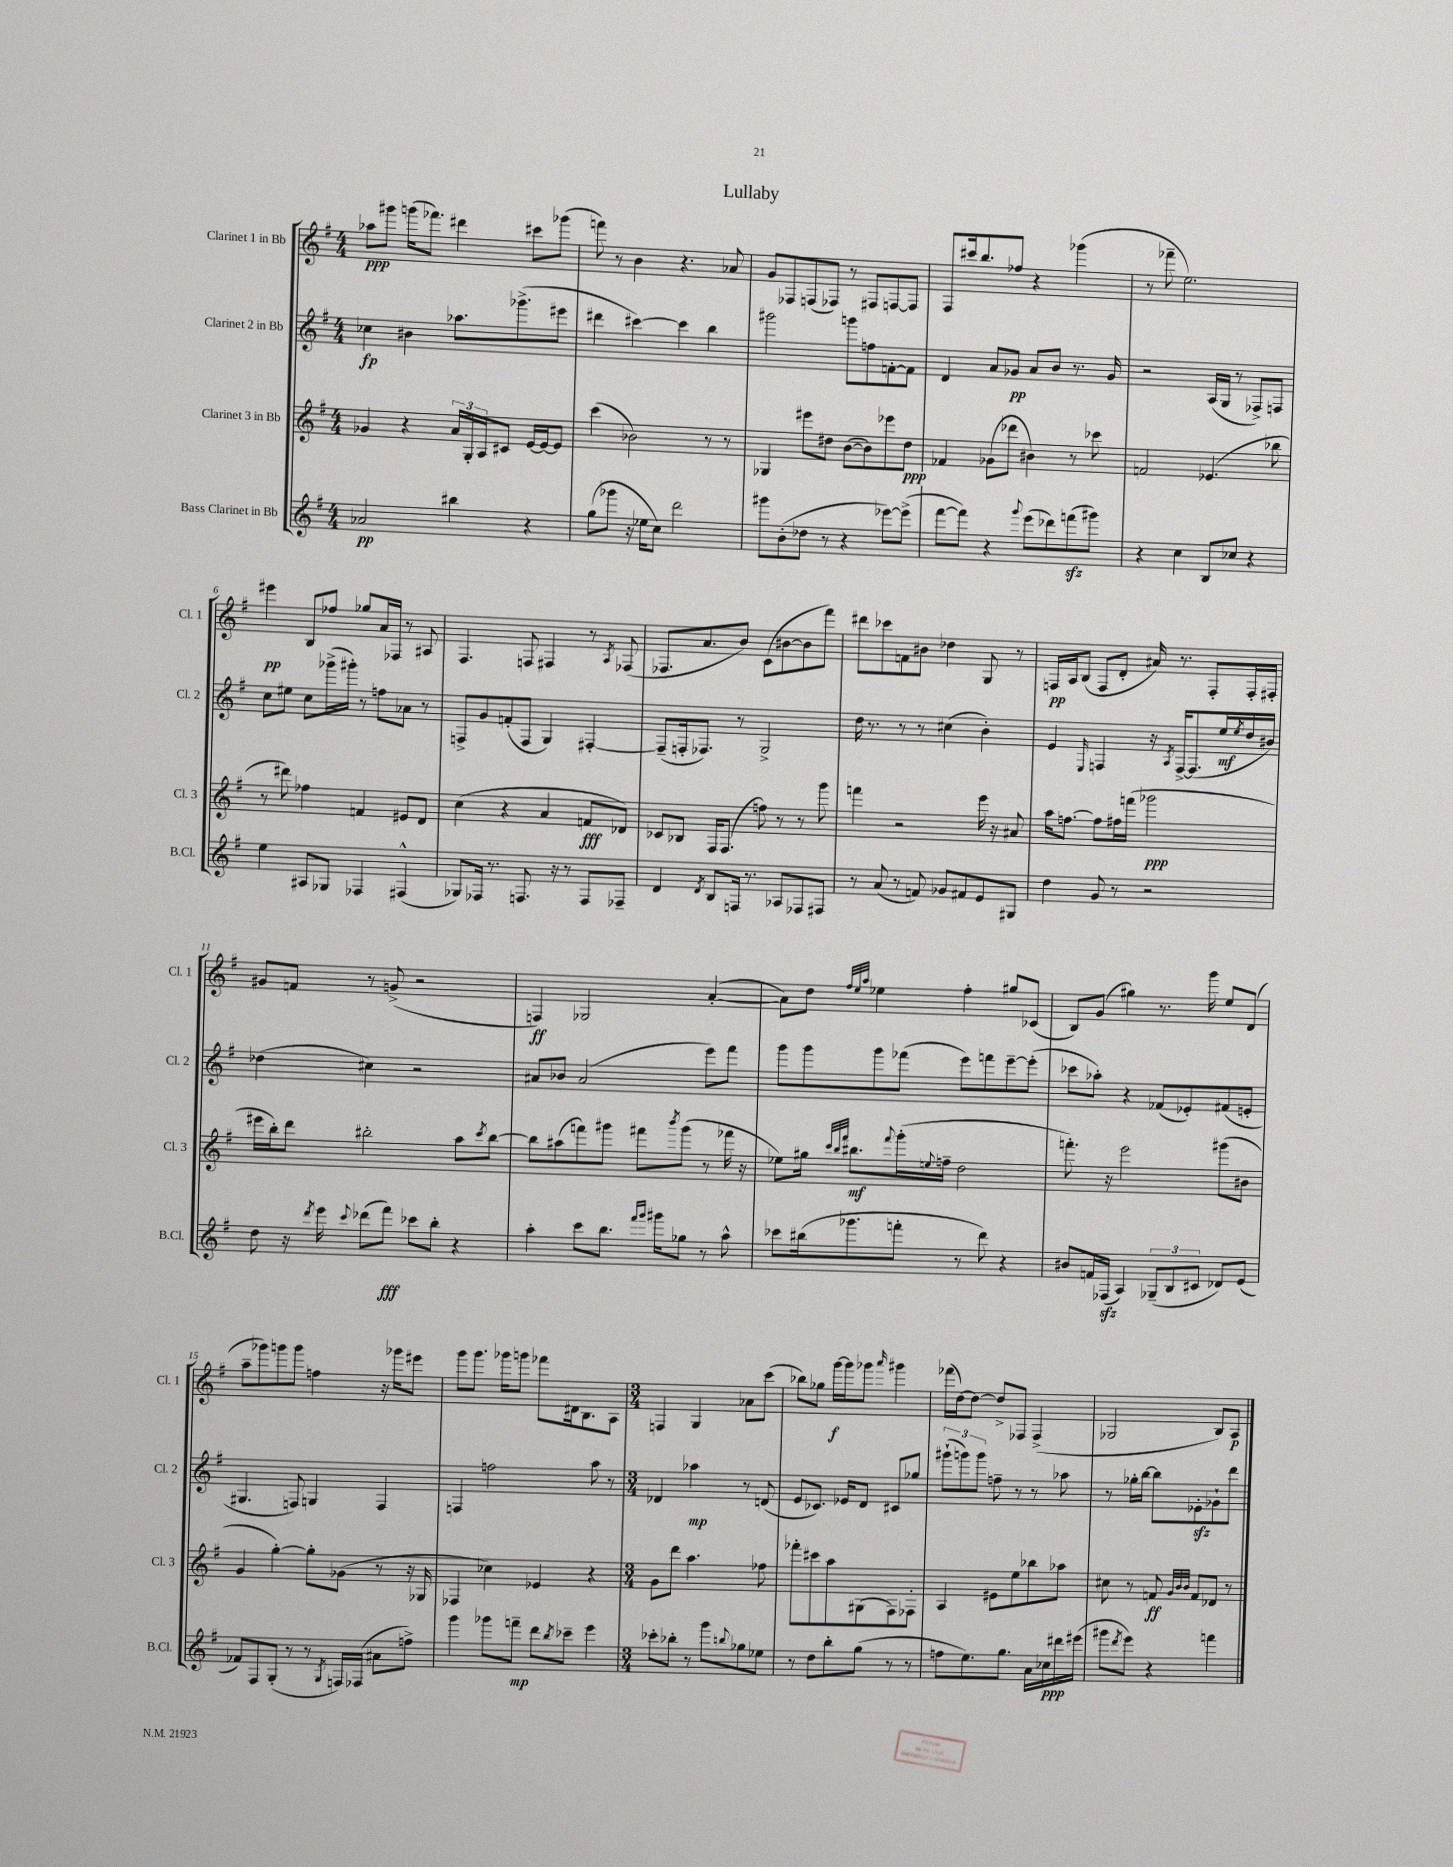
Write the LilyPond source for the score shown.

\header { title = "Lullaby" }
<<
\new StaffGroup <<
\new Staff = "s0" \with { instrumentName = "Clarinet 1 in Bb" shortInstrumentName = "Cl. 1" } {
    \clef treble \key g \major \numericTimeSignature \time 4/4
    aes''8\ppp gis'''8 g'''16( fes'''8.) dis'''4 cis'''8 ges'''8( |
    f'''8) r8 b'4 r4. aes'8 |
    g'8 fes8 f8( fes8) r8 fis8 f8~ f8 |
    fis8 cis'''16 b''8. fes''8 r4 ges'''4( |
    r8 fes'''8-- e''2.) |
    eis'''4\pp b8 fes''8 ges''8 a'16 fes16 r8 ais8 |
    fis4. f8 fis4 r8 \acciaccatura { a8 } fes8( |
    fes8. a'8. b'8) c'8( bis'8~ bis'8 fis'''8) |
    dis'''8 ces'''8 f'8 bis'8 des''4 g8 r8 |
    f16\pp a16 b8( f8 d'8-. ais'16) r8. f8-. f16-. fis16-. |
    gis'8 f'8 r8 g'8->( r2 |
    f4\ff) ges2 a'4~-.( |
    a'8) d''8 \grace { fis''32 e''32 a''32 } ees''4 fis''4-. gis''8 ces'8( |
    b8) g'8( gis''4) r8. g'''16 e''8 d'8( |
    a''8-- ges'''8) g'''8 g'''8 f''4 r16 ges'''16 eis'''8 |
    g'''8 g'''8. ges'''16 g'''8 fes'''8 dis'16 b8. a8 |
    \numericTimeSignature \time 3/4 f4 g4 aes'8 c'''8( |
    bes''8) ges''8 g'''16~\f g'''16 ges'''8 \grace { a'''16 } gis'''4 |
    fes'''16( d''16~) d''8~ d''8-> fes8 fes4->( |
    ges2 b8) a8\p \bar "|." |
}
\new Staff = "s1" \with { instrumentName = "Clarinet 2 in Bb" shortInstrumentName = "Cl. 2" } {
    \clef treble \key g \major \numericTimeSignature \time 4/4
    ces''4\fp bis'4 aes''8. ges'''8.->( eis'''8 |
    dis'''4 cis'''4~) cis'''4 b''4 |
    gis'''2 g'''8 f''8 f'8~-. f'8 |
    d'4 a'8 ges'8\pp a'8 b'8 r8. ges'16 |
    r2 a16( g16 r8 fes8->) f8 |
    c''8 eis''8 c''8 ges'''16->( gis'''16-.) r8 f''8 aes'8 r8 |
    f8-> g'8 f'8-.( f8 g4) fis4~-. |
    fis8--( f16-. fes8.) r8 g2-> |
    d''16 r8. r8 r8 cis''4( b'4-.) |
    e'4 \grace { e16 } f4 r16 \acciaccatura { a8 } f16~-> f8.( e''16\mf \acciaccatura { e''8 } d''16 bis'16) |
    des''4( cis''4) r2 |
    ais'8 bes'8 ais'2( e'''8) fis'''8 |
    g'''8 g'''8 g'''8 fes'''8( e'''8) f'''8 e'''8~-- e'''8-.( |
    ces'''8 aes''8-.) r4 fes'8( ees'8-.) fis'8( e'8-. |
    gis4. f8) g4 f4 |
    f4 f''2 a''8 r8 |
    \numericTimeSignature \time 3/4 des'4 aes''4\mp r8 d'8( |
    e'8 ces'8.) ees'16 d'8 cis'8 ges''8 |
    \tuplet 3/2 { gis'''8-!( g'''8) g'''8 } f''8-- r8 r8 aes''8 |
    r8 ges''16-. b''16~ b''8 ees'8-.\sfz ges'8-! d'''8 \bar "|." |
}
\new Staff = "s2" \with { instrumentName = "Clarinet 3 in Bb" shortInstrumentName = "Cl. 3" } {
    \clef treble \key g \major \numericTimeSignature \time 4/4
    ges'4 r4 \tuplet 3/2 { a'16 g16-. a16 } cis'8 e'16~ e'16~ e'8 |
    c'''4( bes'2) r8 r8 |
    ges4 eis'''8 dis''8 b'8~( b'8) ees'''8 dis''8\ppp |
    fes'4 ges'8( des'''8 bis'4) r8 ces'''8 |
    f'2 ees'4.( bes''8 |
    r8 dis'''8) fes''4 f'4 eis'8 d'8 |
    c''4( r4 a'4 f'8\fff des'8) |
    ces'8 bes8 fis16 fis8.( f''8) r8 r8 g'''8 |
    f'''4 r2 e'''16 r16 ais'8 |
    a''16 f''8.~ f''8 fis''16 f'''16( ges'''2\ppp |
    eis'''16 b''16-.) d'''8 bis''2-. a''8 \acciaccatura { c'''8 } bis''8~ |
    bis''8 ais''8( f'''8) gis'''8 fis'''8 \acciaccatura { b'''8 } gis'''8( r8 fes'''16 r16 |
    ees''8) gis''16 \grace { c'''32 b''32 fis'''32 } bis''8.\mf \appoggiatura { fis'''8 } g'''16-.( \appoggiatura { e''8 } f''16-- d''2 |
    f'''8.-.) r16 e'''2 gis'''8( bis'8 |
    g'4 g''4~-.) g''8-. ges'8( r8 r16 ges16 |
    fes4 ces''4) ees'4 r4 |
    \numericTimeSignature \time 3/4 g'8 d'''8 a''4. fes''8 |
    fes'''8-. cis'''8 a''8 gis8( fis8) fes8-. |
    a4 eis'8 e''8 bes''8 aes''8 |
    cis''8 r8 f'8\ff \grace { g'32 b'32 b'32 } f'8 des'8 r8 \bar "|." |
}
\new Staff = "s3" \with { instrumentName = "Bass Clarinet in Bb" shortInstrumentName = "B.Cl." } {
    \clef treble \key g \major \numericTimeSignature \time 4/4
    aes'2\pp bis''4 r4 |
    g''8( ges'''8 r16 ees''16 c''8) d'''2 |
    gis'''8 b'8-.( des''8 r8 r4 ees'''8~) ees'''8->( |
    fis'''8~ fis'''8) r4 \appoggiatura { g'''8 } e'''8( des'''8) f'''8\sfz( gis'''8) |
    r4 c''4 b8 ces''8 r4 |
    e''4 ais8 ges8 fes4 fis4-^( |
    ges8) fes16 r8. f8. r16 r8 f8 fes8-- |
    d'4 \acciaccatura { d'8 } b8 f16 r8. aes8 fes8 fis8 |
    r8 a'8( r8 f'8) ges'8 fis'8 e'8 gis8 |
    d''4 g'8 r8 r2 |
    d''8 r16 \acciaccatura { d'''8 } e'''16 \appoggiatura { c'''8 } des'''8( fis'''8\fff) ces'''8 b''8-. r4 |
    a''4-. c'''8 b''8. \grace { fis'''16 g'''16 } gis'''16 ges''8 r8 a''8-^ |
    ces'''8 bis''16( ges'''8. f'''8-. r8 d'''8) r4 |
    bis'8 f'16 fes16\sfz( a4) \tuplet 3/2 { ges8--( b8 cis'8 } des'8) e'8( |
    fes'8) fis8 g8-.( r8 r8 \acciaccatura { g8 } f16) fes16( ais'8 f''8->) |
    g'''4 ges'''8 f'''8--\mp d'''8 \acciaccatura { b''8 } ces'''8-- e'''4 |
    \numericTimeSignature \time 3/4 ces'''8-. bes''8-. r8 g'''8 \appoggiatura { b''8 } ges''8 ees''8 |
    r8 d''8 b''8-. g''8( r8 r8 |
    f''8 e''8.) g''8. a'16 ces''16\ppp dis'''16 eis'''16( |
    gis'''8 \acciaccatura { d'''8 } e'''8) r4 f'''4 \bar "|." |
}
>>
>>
